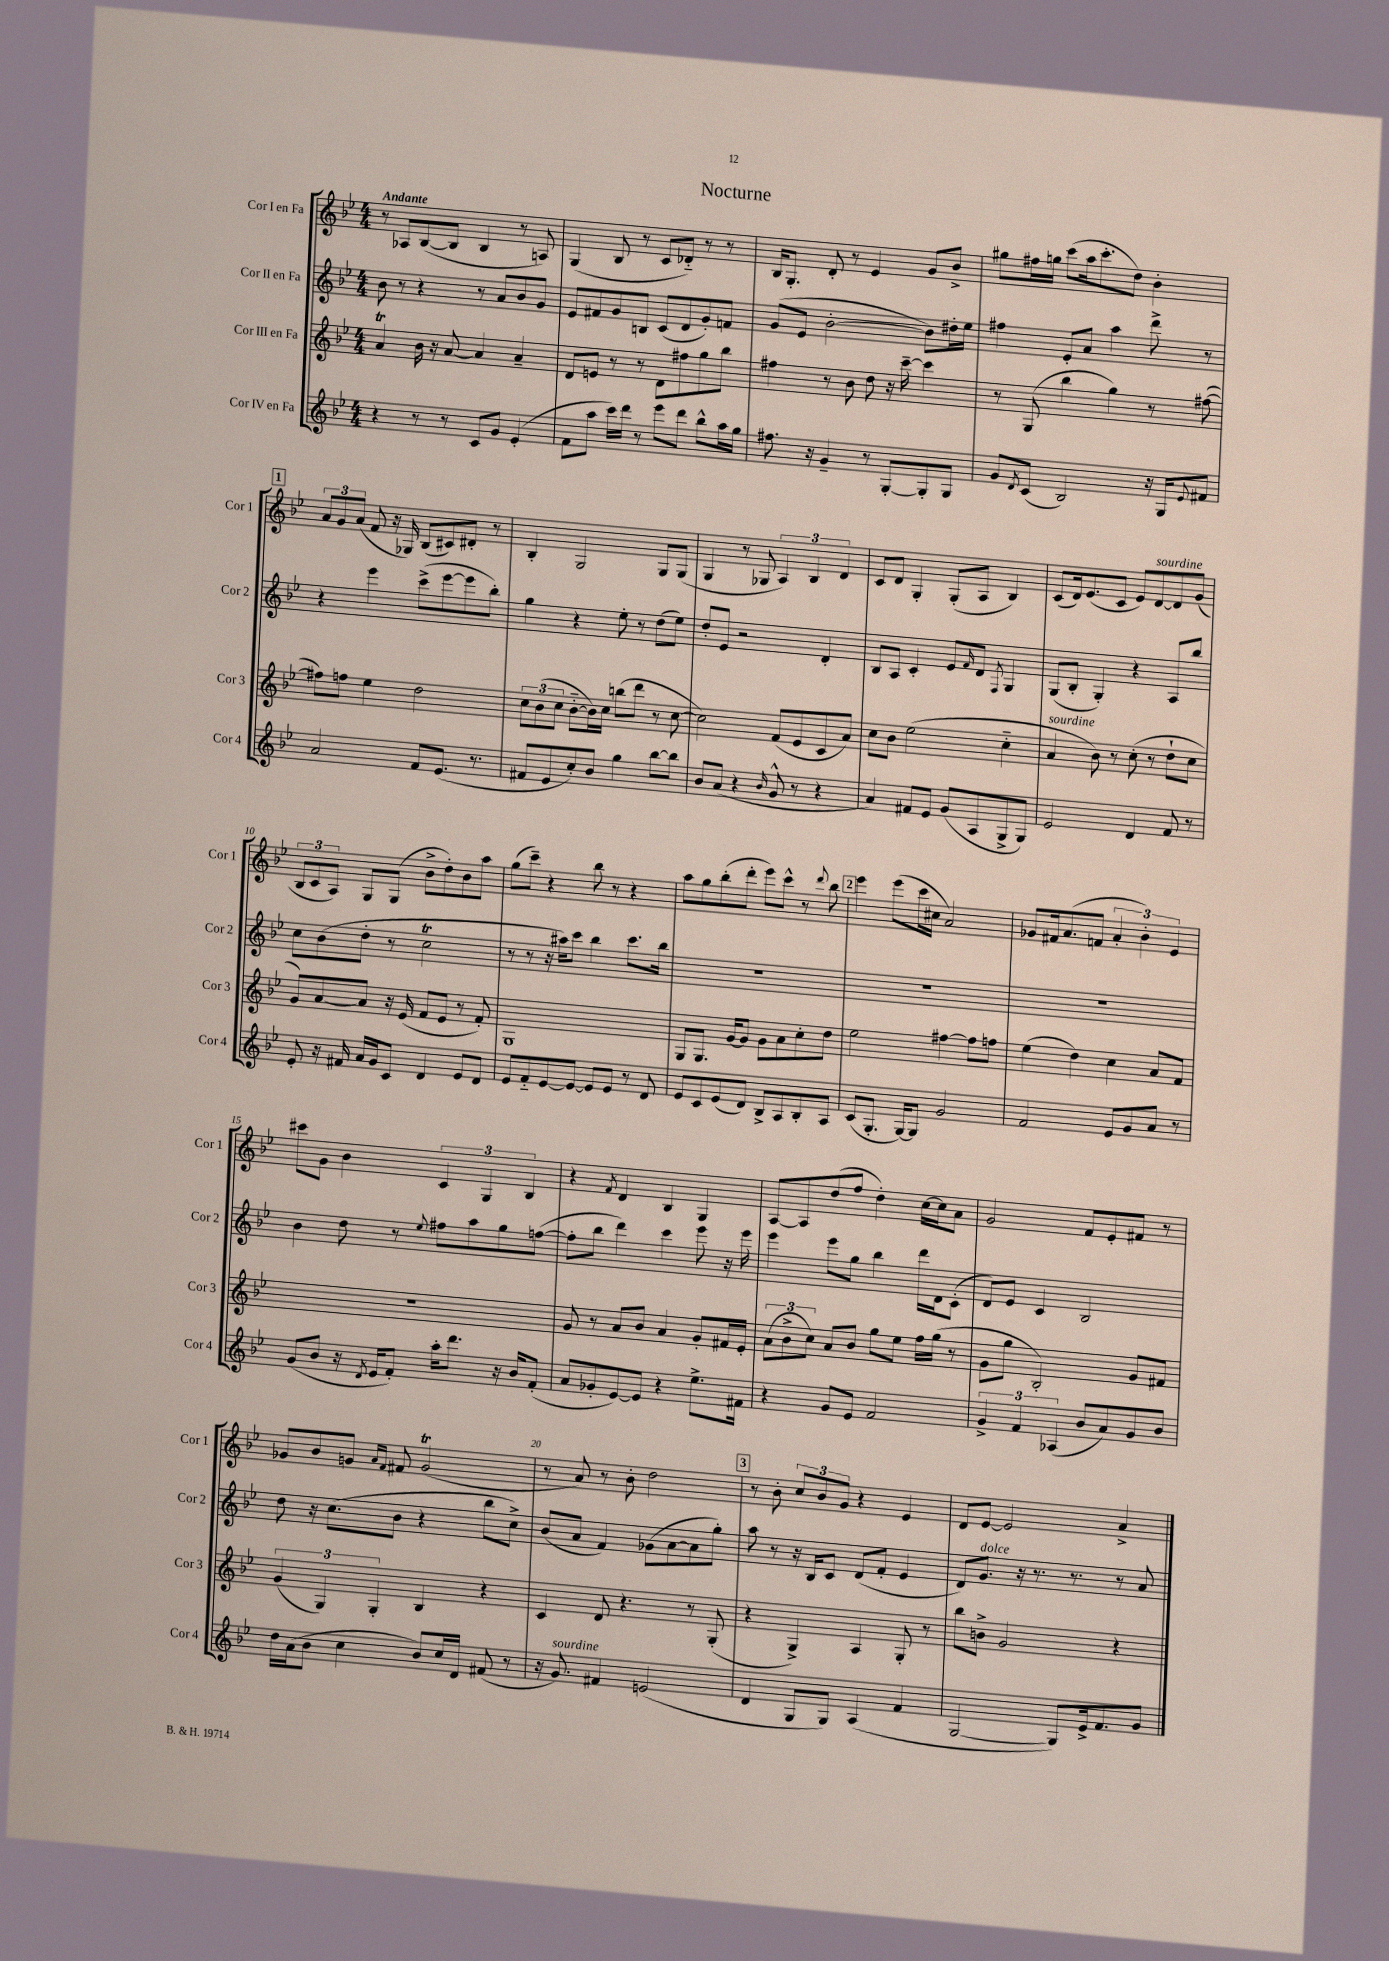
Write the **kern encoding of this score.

**kern	**kern	**kern	**kern
*part4	*part3	*part2	*part1
*staff4	*staff3	*staff2	*staff1
*I"Cor IV en Fa	*I"Cor III en Fa	*I"Cor II en Fa	*I"Cor I en Fa
*I'Cor 4	*I'Cor 3	*I'Cor 2	*I'Cor 1
*clefG2	*clefG2	*clefG2	*clefG2
*k[b-e-]	*k[b-e-]	*k[b-e-]	*k[b-e-]
*M4/4	*M4/4	*M4/4	*M4/4
=1	=1	=1	=1
!	!	!	!LO:TX:a:B:t=Andante
4r	4at/	8b-\	8r
.	.	8r	8A-X/L
8r	16b-\	4r	([8B-/
.	16r	.	.
8r	[8a/	.	8B-/J]
8c/L	4a/]	8r	4B-/
8g/J	.	8a/L	.
(4e-'/	4a~/	8b-/	8r
.	.	8g/J	8An/)
=2	=2	=2	=2
8f\L	8d/L	8e-/L	(4G/
8aa\J	8en/J	8f#X/	.
16ccc\LL)	8r	8g/	8B-/
16ddd\JJ	.	.	.
8r	8r	8Bn/J	8r
8eee-\L	8d\L	(8c/L	8c/L
8ddd\J	8ff#X\	8d/	8d-X/J)
8bb-^^\L	8gg\	8g'/)	8r
16aa\L	8bb-\J	8fn/J	8r
16gg\JJ	.	.	.
=3	=3	=3	=3
8.ff#X\	4ff#X\	(8g/L	16B-/KL
.	.	.	8.G'/J
.	.	8e-/J	.
16r	.	.	.
4g~/	8r	[2b-'\	8d'/
.	8b-\	.	8r
8r	8dd\	.	4e-/
[8G'/L	16r	.	.
.	[16ccc~\	.	.
8G'/]	4ccc\]	8b-\L])	8g/L
8G/J	.	16dd#X'\L	8b-^/J
.	.	16ee-\JJ	.
=4	=4	=4	=4
8g/L	8r	4ff#X\	8gg#X\L
8qd/	.	.	.
(8c/J	(8G/	.	16ff#X\L
.	.	.	16ggn\JJ
2B-/)	4bb-\	8e-'/L	(8ccc\L
.	.	8a/J	16aa\k
.	.	.	8.ccc'\
.	4gg\)	4aa\	.
.	.	.	8dd\J)
16r	8r	8ddd^\	4b-'\
16G/KL	.	.	.
8qqe-/	.	.	.
8f#X/J	([8ff#X\	8r	.
!!LO:LB:g=z
!!LO:REH:place=s1:t=1
=5	=5	=5	=5
2a/	8ff#X\L])	4r	12a/L
.	.	.	12g/
.	8ffn\J	.	.
.	.	.	(12a/J
.	4ee-\	4eee-\	8f/
.	.	.	16r
.	.	.	16G-X/)
8f/L	2dd\	(8ccc^\L	(8B-/L
(8.e-/J	.	[8eee-\	8c#X/)
.	.	8eee-\]	8d#X'/J
8.r	.	.	.
.	.	8bb-'\J)	8r
=6	=6	=6	=6
8f#X/L	12cc\L	4gg\	4B-'/
.	(12b-\	.	.
8e-/	.	.	.
.	12cc\J	.	.
8cc'/)	[8b-\L	4r	2G/
8b-/J	16b-\L])	.	.
.	16cc\JJ	.	.
4gg\	(8bbn\L	8ee-'\	.
.	8ddd\J	8r	.
[8bb-\L	8r	(8dd\L	8G/L
8bb-\J]	[8cc\	8ee-\J)	(8G/J
=7	=7	=7	=7
8b-/L	2cc\])	8dd'/L	4G/
(8a/J	.	8e-/J	.
4r	.	2r	8r
.	.	.	8G-X/
16qqb-/	.	.	.
8g^^/	(8f/L	.	6A/)
8r	8e-/	.	.
.	.	.	6B-/
4r	8c/	4d'/	.
.	.	.	6d/
.	8a/J)	.	.
=8	=8	=8	=8
4a/)	8cc\L	8B-/L	8c/L
.	8b-\J	8A/J	8d/J
8f#X/L	(2ee-\	4c'/	4G'/
8e-/J	.	.	.
(8g/L	.	8e-/L	(8G'/L
.	.	16qqf/	.
8A/	.	8d/J	8A/J
.	.	8qF/	.
8G^/	4cc\	4G/	4B-/)
8G/J)	.	.	.
=9	=9	=9	=9
!	!LO:TX:a:i:t=sourdine	!	!
2e-/	4a/	(8G/L	(8c/L
.	.	8B-'/J	16d/k)
.	.	.	(8.e-/
.	8b-\)	4G'/)	.
.	8r	.	8c/J
4d/	(8cc'\	4r	8e-/L)
!	!	!	!LO:TX:a:i:t=sourdine
.	8r	.	[8d/
8f/	8dd`\L	8A/L	8d/]
8r	8cc\J	8bb-/J	(8g/J
!!LO:LB:g=z
=10	=10	=10	=10
8e-'/	8g/L)	8cc\L	12B-/L
.	.	.	12c/
16r	[8a/	(8b-\	.
.	.	.	12A/J)
16f#X/	.	.	.
16a/LL	8a/J]	8dd'\J	8G/L
16g/J	.	.	.
8c/J	16r	8r	(8G/J
.	(16e-/	.	.
4d/	8f/L	2ccT\	8b-^\L
.	8e-/J	.	8dd'\)
8e-/L	8r	.	8b-\
8d/J	8f'/)	.	8aa\J
=11	=11	=11	=11
8e-/L	1G	8r	(8gg\L
8f/	.	8r	8ccc~\J)
[8e-/	.	16r	4r
.	.	16aa#X\KL)	.
8e-/J_	.	8ccc\J	.
8e-/L]	.	4bb-\	8bb-\
8e-/J	.	.	8r
8r	.	8.ccc\L	4r
8d/	.	.	.
.	.	16bb-\Jk	.
=12	=12	=12	=12
8e-/L	8G/L	1r	8aa\L
8c/	8.G/J	.	8gg\
(8e-/	.	.	(8bb-'\
.	[16g/KL	.	.
8d/J)	8g/J]	.	8ddd'\J
8B-^/L	8g\L	.	8eee-\L)
8A/	8a\	.	8ccc^^\J
8B-'/	8cc'\	.	8r
.	.	.	8qqddd/
8A/J	8dd\J	.	8bb-\
!!LO:REH:place=s1:t=2
=13	=13	=13	=13
(8c/L	2ee-\	1r	4eee-\
8.G'/J	.	.	.
.	.	.	(8eee-\L
[16G/KL)	.	.	.
8G/J]	.	.	16ccc\L
.	.	.	16cc#X\JJ
2g/	[4ff#X\	.	2a/)
.	8ff#\L]	.	.
.	8ffn\J	.	.
=14	=14	=14	=14
2f/	(4ee-\	1r	8g-X/L
.	.	.	16f#X/k
.	.	.	(8.a/
.	4dd\)	.	.
.	.	.	8fn/J
8e-/L	4cc\	.	6a'/
8g/	.	.	.
.	.	.	6b-'\)
8a/J	8a/L	.	.
.	.	.	6e-/
8r	8f/J	.	.
!!LO:LB:g=z
=15	=15	=15	=15
(8g/L	1r	4b-\	8ccc#X\L
8b-/J	.	.	8g\J
16r	.	8dd\	4b-\
8qd/	.	.	.
16e-/KL	.	.	.
8f'/J)	.	8r	.
.	.	8qqee-/	.
16aa'\KL	.	8ff#X\L	6c/
8.ddd\J	.	.	.
.	.	8aa\	.
.	.	.	6G/
16r	.	8gg\	.
16b-/KL	.	.	.
.	.	.	6B-/
(8f'/J	.	([8ffn\J	.
=16	=16	=16	=16
8a/L	8g/	8ff'\L]	4r
8g-X'/	8r	8bb-\J	.
.	.	.	8qf/
[8e-/)	8a/L	4ddd\)	4d/
8e-/J]	8b-/J	.	.
4r	4a/	4ccc\	4B-/
8.ee-^\L	8g'/L	8eee-\	4G/
.	16f#X/L	16r	.
16f#X\Jk	16e-'/JJ	16eee-\	.
=17	=17	=17	=17
4r	(12a\L	4eee-\	[8A/L
.	12b-^\	.	.
.	.	.	8A/]
.	12cc\J)	.	.
8g/L	8a/L	8eee-\L	(8dd/
8e-/J	8b-/J	8gg\J	8ff/J
2f/	8gg\L	4bb-\	4dd'\)
.	8ee-\J	.	.
.	16ff\LL	16ddd\LL	[16cc\LL
.	(16gg\JJ	16d\J	16cc\J]
.	8r	(8c'\J	8a\J
=18	=18	=18	=18
6g^/	8g\L	8d/L)	2g/
.	8gg\J	8e-/J	.
6f/	.	.	.
.	2B-'/)	4c/	.
(6A-X/	.	.	.
8b-/L	.	2B-/	8f/L
8a/)	.	.	8e-'/
8g/	8g/L	.	8f#X/J
8b-/J	8f#X/J	.	8r
!!LO:LB:g=z
=19	=19	=19	=19
16dd\LL	(6g/	8dd\	8g-X/L
(16a\J	.	.	.
8b-\J	.	16r	8b-/
.	6G/)	.	.
.	.	(8.cc\L	.
4cc\	.	.	8gn/J
.	6G'/	.	.
.	.	.	16qqa/LL
.	.	.	16qqf/JJ
.	.	8b-\J	8f#X/
8b-/L)	4B-/	4r	(2gT/
16cc/L	.	.	.
16d/JJ	.	.	.
(8f#X/	4r	8bb-\L	.
8r	.	8cc^\J)	.
=20	=20	=20	=20
16r	4c/	(8b-/L	8r
!LO:TX:a:i:t=sourdine	!	!	!
8.g/)	.	.	.
.	.	8a/J	8a/)
4f#X/	8d/	4f/)	8r
.	4.r	.	8b-'\
(2en/	.	(8g-X\L	2dd\
.	.	[8a\	.
.	8r	8a\]	.
.	(8G'/	8gg'\J)	.
!!LO:REH:place=s1:t=3
=21	=21	=21	=21
4d/	4r	8aa\	8r
.	.	8r	8b-'\
8G/L	4G^/)	16r	12cc/L
.	.	16B-/KL	.
.	.	.	12b-/
8G/J)	.	8c/J	.
.	.	.	12g/J
(4A/	4A/	(8d/L	4r
.	.	8f'/J	.
4f/	8G'/	4e-/	4e-/
.	8r	.	.
=22	=22	=22	=22
[2G/	8bb-\L	8d/L)	8d/L
!	!	!LO:TX:a:i:t=dolce	!
.	8bn^\J	8.g/J	[8e-/J
.	2g/	.	2e-/]
.	.	16r	.
.	.	8.r	.
8G/L])	.	.	.
.	.	8.r	.
16e-^/k	.	.	.
8.f/	.	.	.
.	4r	8r	4a^/
8g/J	.	8a/	.
==	==	==	==
*-	*-	*-	*-
